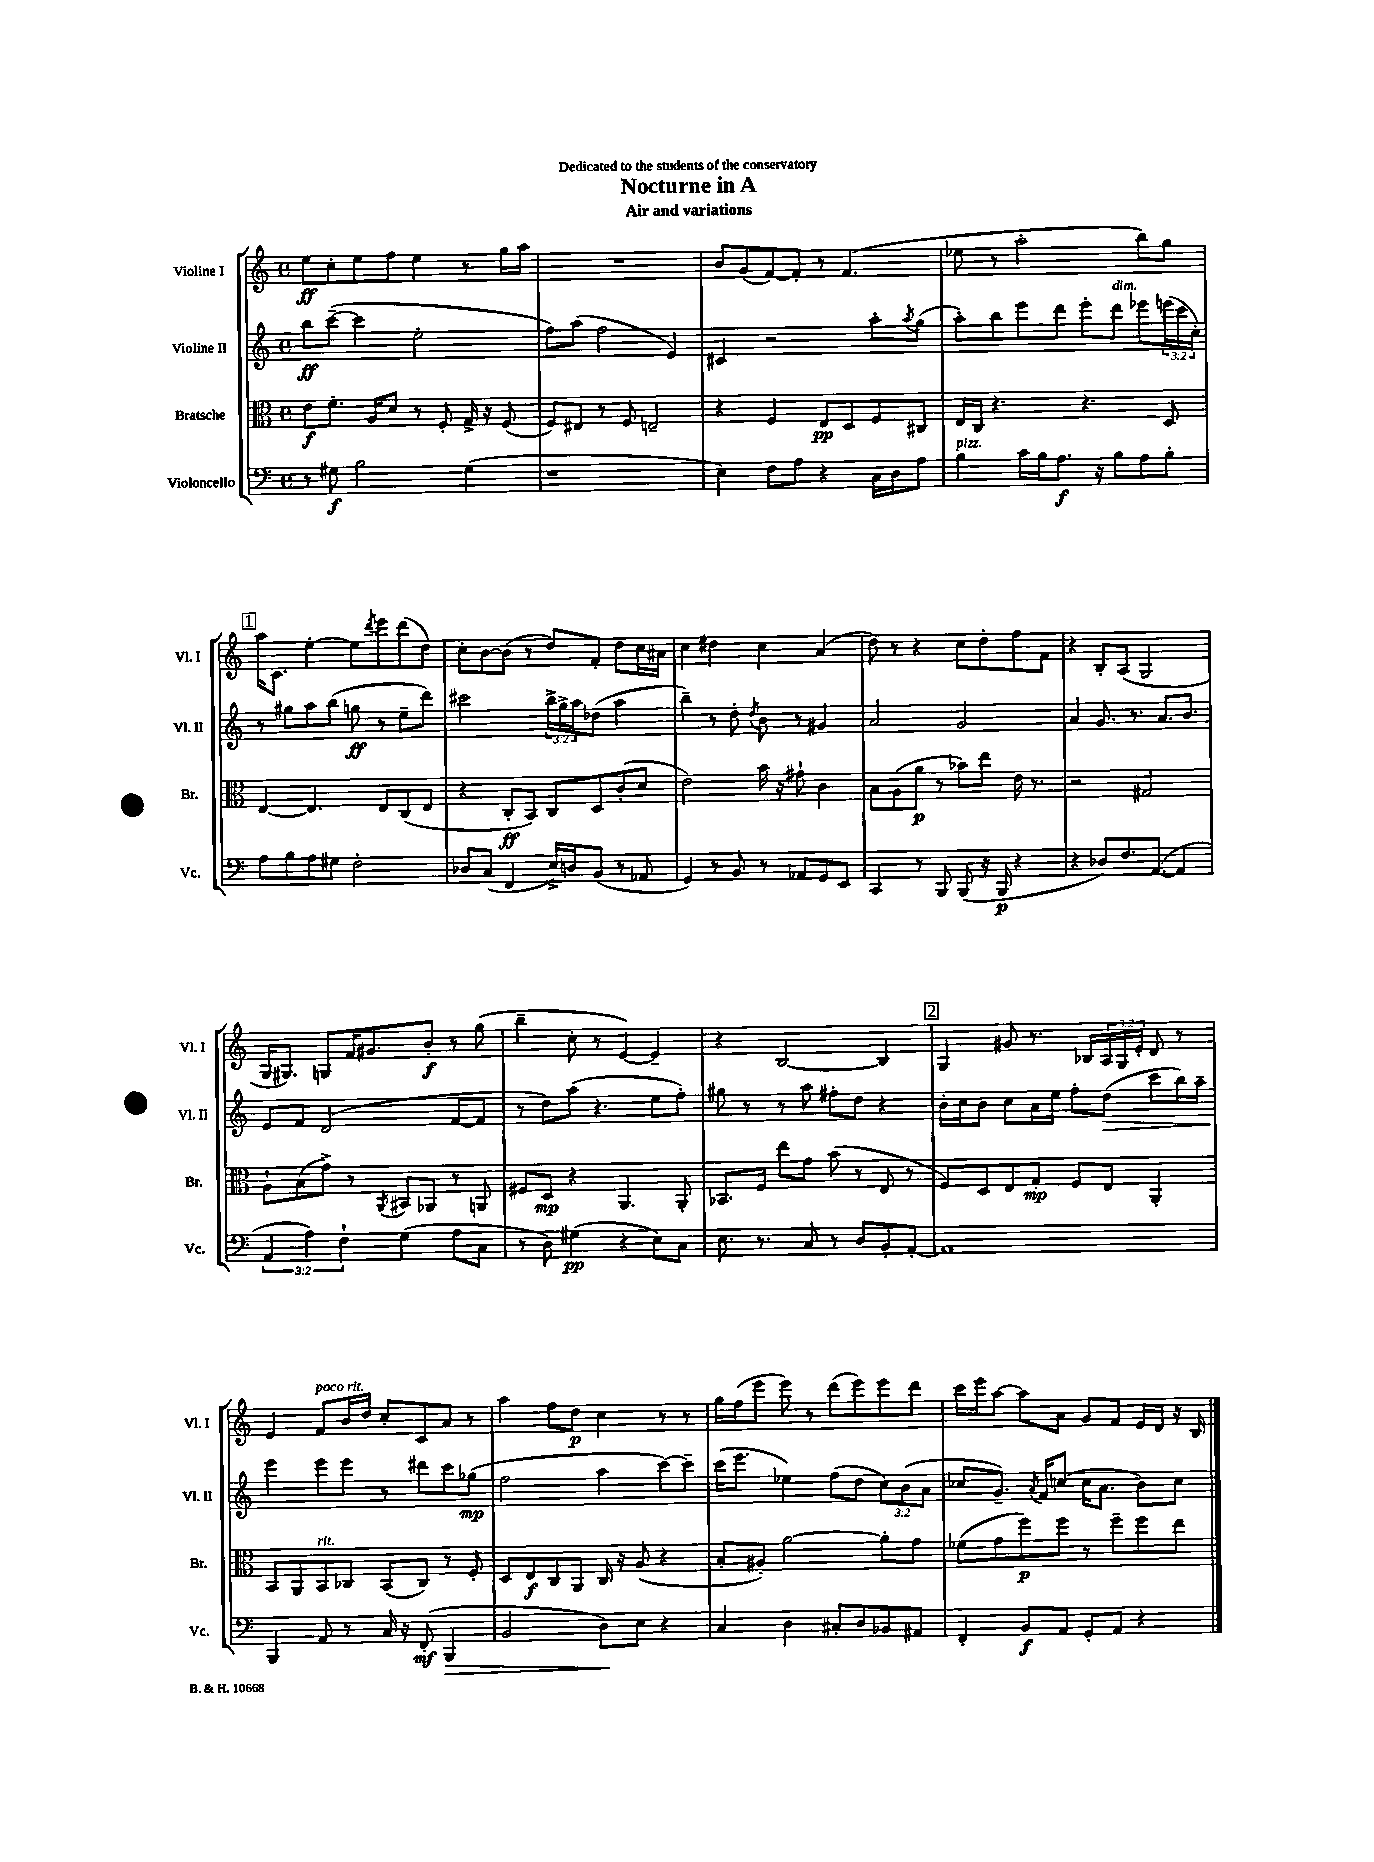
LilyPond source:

\header { title = "Nocturne in A" subtitle = "Air and variations" dedication = "Dedicated to the students of the conservatory" }
<<
\new StaffGroup <<
\new Staff = "s0" \with { instrumentName = "Violine I" shortInstrumentName = "Vl. I" } {
    \clef treble \key c \major \defaultTimeSignature \time 4/4 \override Staff.TupletNumber.text = #tuplet-number::calc-fraction-text
    e''8\ff c''8-. e''8 f''8 e''4 r8 g''16 a''16 |
    R1 |
    b'8 g'8( f'8~) f'8-. r8 f'4.( |
    ees''8 r8 a''2-. b''8) g''8 |
    \mark \markup { \box "1" } a''16 c'8. e''4~-. e''8 \acciaccatura { d'''8 } e'''8 d'''8( d''8) |
    c''8-. b'8~ b'8( r8 d''8) f'8-. d''8 c''16 ais'16 |
    c''4 dis''4 c''4 a'4( |
    d''8) r8 r4 c''8 d''8-. f''8 f'8 |
    r4 b8-. a8( g2 |
    g16 gis8.) g8 f'16 gis'8. b'8-.\f r8 g''8( |
    b''4-- c''8-. r8 e'4~) e'4-- |
    r4 b2~ b4 |
    \mark \markup { \box "2" } g4 gis'8 r8. bes16 \tuplet 3/2 { a16 g16 e'16-. } d'8 r8 |
    e'4 f'8^\markup { \italic "poco rit." } b'16 d''16 c''8-. c'8 a'8 r8 |
    a''4 f''8 d''8\p c''4 r8 r8 |
    g''16 f''16( e'''8 e'''8) r8 d'''8( e'''8) e'''8 d'''8 |
    c'''16 e'''16 a''8~ a''8 a'8 g'8 f'8 e'16 d'16 r16 b16 \bar "|." |
}
\new Staff = "s1" \with { instrumentName = "Violine II" shortInstrumentName = "Vl. II" } {
    \clef treble \key c \major \defaultTimeSignature \time 4/4 \override Staff.TupletNumber.text = #tuplet-number::calc-fraction-text
    b''8\ff c'''8~--( c'''4 e''2-. |
    f''8) a''8( f''2 e'4) |
    cis'4 r2 a''8-. \acciaccatura { a''8 } g''8( |
    a''8-.) b''8 e'''8 d'''8 e'''8-. d'''8^\markup { \italic "dim." } ees'''8 \tuplet 3/2 { e'''16( c'''16 c''16-.) } |
    \mark \markup { \box "1" } r8 gis''8 a''8 b''8( g''8\ff r8 e''8-- d'''8) |
    cis'''2 \tuplet 3/2 { b''16-> g''16-> a''16 } des''8( a''4 |
    b''4--) r8 d''8-. \acciaccatura { d''8 } b'8 r8 gis'4 |
    a'2 g'2 |
    a'4 g'8. r8. a'8. b'8. |
    e'8 f'8 d'2( f'8~ f'8 |
    r8 d''8) a''8( r4. e''8 f''8-.) |
    gis''8 r8 r8 a''8 fis''8-. d''8 r4 |
    \mark \markup { \box "2" } b'16-. c''16 b'8 c''8 a'16 e''16 f''8-. d''8\>( c'''8 b''16) a''16-- |
    e'''4\! e'''8 e'''8 r8 dis'''8 c'''8 ges''8\mp( |
    f''2 a''4 c'''8~) c'''8-- |
    c'''16( e'''8. ees''4) f''8( d''8 \tuplet 3/2 { c''8) b'8( a'8 } |
    ces''8 g'8.--) \acciaccatura { a'8 } f'16 c''8( c''16 a'8. b'8) c''8 \bar "|." |
}
\new Staff = "s2" \with { instrumentName = "Bratsche" shortInstrumentName = "Br." } {
    \clef alto \key c \major \defaultTimeSignature \time 4/4
    e'8\f f'8.-. a16 d'8 r8 f8-. g16-> r16 f8( |
    f8) eis8 r8 f8 e2-- |
    r4 f4 e8\pp d8 f8 cis8 |
    e16 c16 r4. r4. d8 |
    \mark \markup { \box "1" } e4~ e4. e8 c8( e8 |
    r4 c8-.\ff b,8) c8 d8 c'8-.( d'8 |
    e'2) b'16 r16 gis'8-! c'4 |
    b8 a8( a'8\p r8 bes'8) e''8 e'16 r8. |
    r2 gis2 |
    a8-! b8( g'8->) r8 \acciaccatura { a,8 } bis,8 aes,8 r8 a,8 |
    fis8 d8\mp r4 a,4. a,8-. |
    bes,8. f16 e''8 g'8 b'8( r8 e8 r8 |
    \mark \markup { \box "2" } f8) d8 e8 g8-.\mp f8 e8 a,4-. |
    b,8 a,8 b,8^\markup { \italic "rit." } ces8 b,8( ces8) r8 f8-. |
    d8 e8\f c8 a,8 c16 r16 a8( r4 |
    b8-. ais8-.) a'2~ a'8-. g'8 |
    fes'8( g'8 f''8\p) f''8 r8 f''8-- f''8 e''8 \bar "|." |
}
\new Staff = "s3" \with { instrumentName = "Violoncello" shortInstrumentName = "Vc." } {
    \clef bass \key c \major \defaultTimeSignature \time 4/4 \override Staff.TupletNumber.text = #tuplet-number::calc-fraction-text
    r8 gis8\f b2 gis4( |
    r1 |
    e4) f8 a8 r4 c16 d16 a8 |
    b4^\markup { \italic "pizz." } c'16 b16 a8.\f r16 b8 a8 b8-. |
    \mark \markup { \box "1" } a8 b8 a8 gis8 f2-. |
    des8 c8( f,4 e16->) d16 b,8( r8 aes,8 |
    g,4) r8 b,8 r8 aes,8 g,8 e,8 |
    c,4 r8 b,,8 b,,8( r16 b,,16\p r4 |
    r4 des8) f8. a,8.~( a,4 |
    \tuplet 3/2 { a,4 a4) f4-! } g4( a8 c8 |
    r8 d8) gis4\pp( r4 e8) c8 |
    e8. r8. c8 r8 d8 b,8-. a,8~-. |
    \mark \markup { \box "2" } a,1 |
    b,,4 a,8 r8 c16 r16 f,8-.\mf( b,,4\> |
    b,2 d8\!) e8 r4 |
    c4 d4 cis8-. d8 bes,8 ais,8 |
    f,4-. b,8\f a,8 g,8-. a,8 r4 \bar "|." |
}
>>
>>
\layout { \context { \Score \remove "Bar_number_engraver" } }
